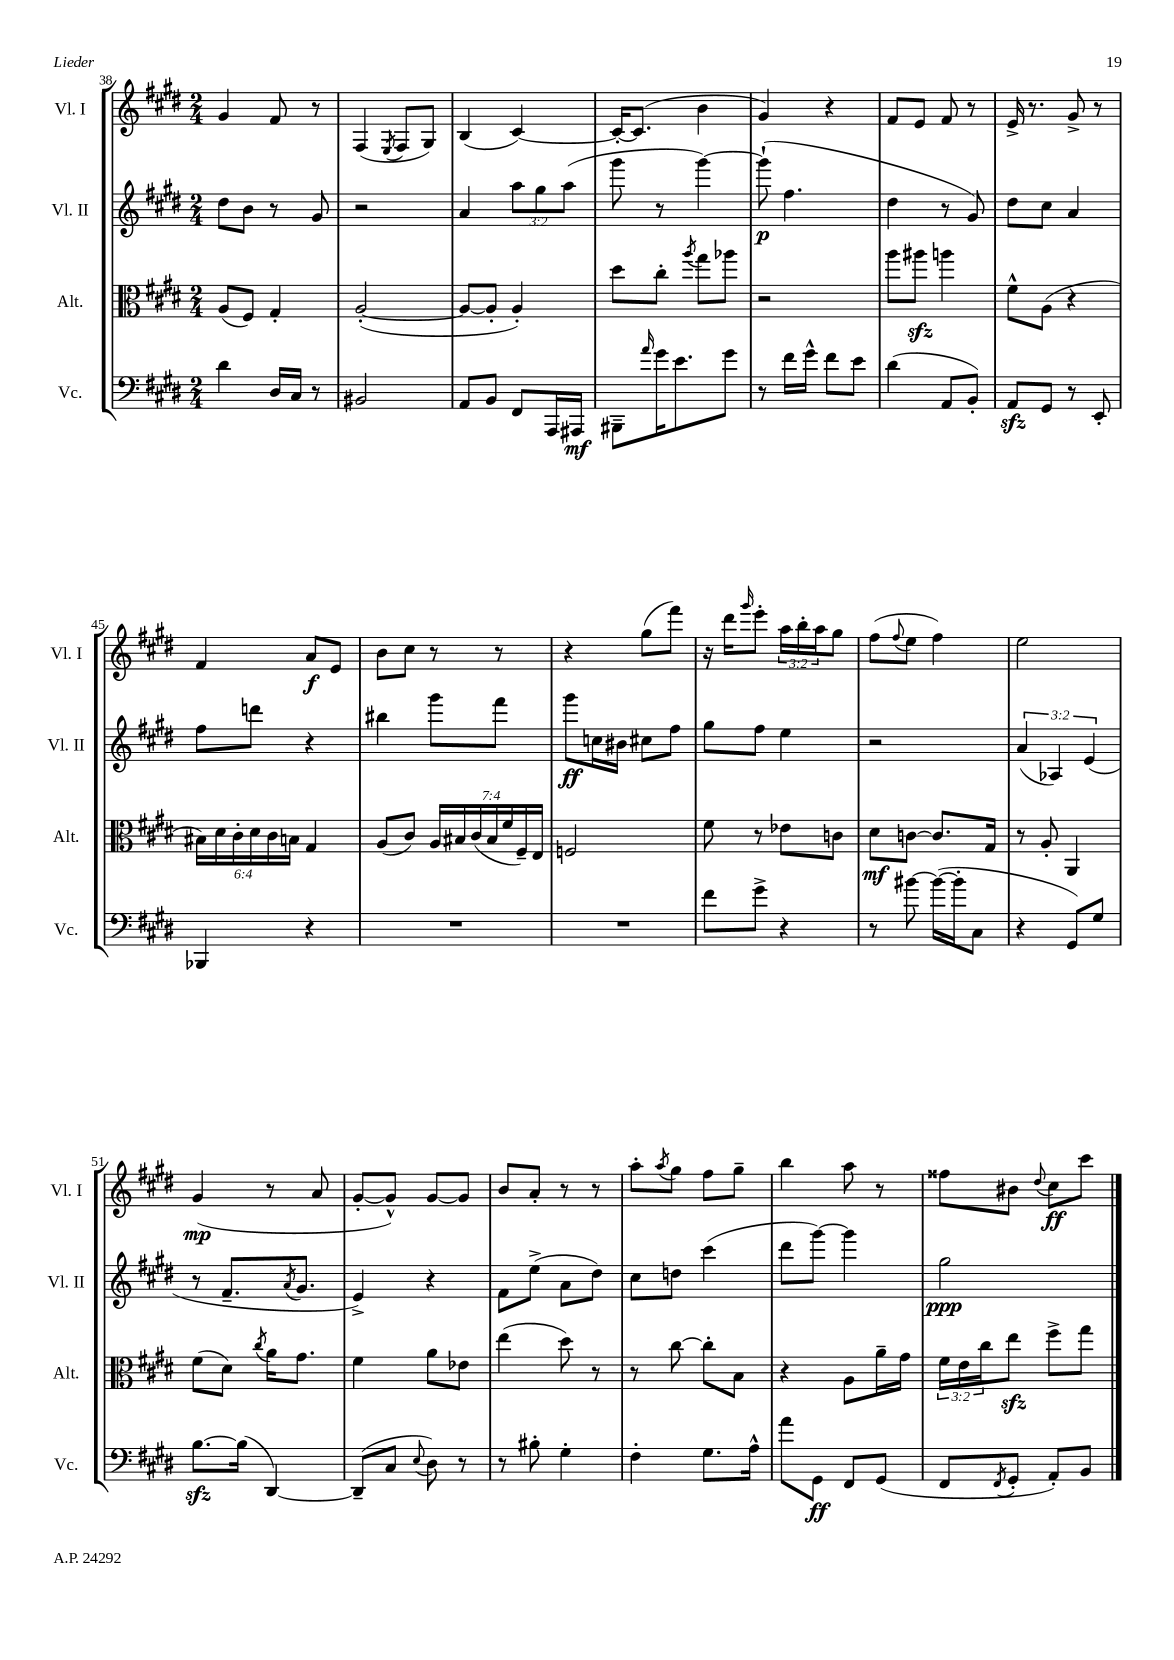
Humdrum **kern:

**kern	**dynam	**kern	**dynam	**kern	**dynam	**kern	**dynam
*part4	*part4	*part3	*part3	*part2	*part2	*part1	*part1
*staff4	*staff4	*staff3	*staff3	*staff2	*staff2	*staff1	*staff1
*I"Vc.	*	*I"Alt.	*	*I"Vl. II	*	*I"Vl. I	*
*I'Vc.	*	*I'Alt.	*	*I'Vl. II	*	*I'Vl. I	*
*clefF4	*	*clefC3	*	*clefG2	*	*clefG2	*
*k[f#c#g#d#]	*	*k[f#c#g#d#]	*	*k[f#c#g#d#]	*	*k[f#c#g#d#]	*
*M2/4	*	*M2/4	*	*M2/4	*	*M2/4	*
=38	=38	=38	=38	=38	=38	=38	=38
4d#\	.	(8A/L	.	8dd#\L	.	4g#/	.
.	.	8F#/J)	.	8b\J	.	.	.
16D#/LL	.	4G#'/	.	8r	.	8f#/	.
16C#/JJ	.	.	.	.	.	.	.
8r	.	.	.	8g#/	.	8r	.
=39	=39	=39	=39	=39	=39	=39	=39
2BB#X/	.	([2A'/	.	2r	.	(4F#/	.
.	.	.	.	.	.	8qE/	.
.	.	.	.	.	.	8F#/L	.
.	.	.	.	.	.	8G#/J)	.
=40	=40	=40	=40	=40	=40	=40	=40
8AA/L	.	8A/L_	.	4a/	.	(4B/	.
8BB/J	.	8A'/J]	.	.	.	.	.
8FF#/L	.	4A'/)	.	12aa\L	.	[4c#/)	.
.	.	.	.	12gg#\	.	.	.
16AAA/L	.	.	.	.	.	.	.
.	.	.	.	(12aa\J	.	.	.
16AAA#X/JJ	mf	.	.	.	.	.	.
=41	=41	=41	=41	=41	=41	=41	=41
8BBB#X~\L	.	8dd#\L	.	8ggg#\	.	16c#'/KL_	.
.	.	.	.	.	.	(8.c#/J]	.
16qqa/	.	.	.	.	.	.	.
16g#\K	.	8cc#'\J	.	8r	.	.	.
8.e\	.	.	.	.	.	.	.
.	.	8qaa/	.	.	.	.	.
.	.	8gg#\L	.	[4ggg#\)	.	4b\	.
8g#\J	.	8aa-X\J	.	.	.	.	.
=42	=42	=42	=42	=42	=42	=42	=42
8r	.	2r	.	(8ggg#`\]	p	4g#/)	.
16f#\LL	.	.	.	4.ff#\	.	.	.
16g#^^\JJ	.	.	.	.	.	.	.
8f#\L	.	.	.	.	.	4r	.
8e\J	.	.	.	.	.	.	.
=43	=43	=43	=43	=43	=43	=43	=43
(4d#\	.	8aa\L	.	4dd#\	.	8f#/L	.
.	.	8aa#Xzz\J	.	.	.	8e/J	.
8AA/L	.	4aan\	.	8r	.	8f#/	.
8BB'/J)	.	.	.	8g#/)	.	8r	.
=44	=44	=44	=44	=44	=44	=44	=44
8AAzz/L	.	8f#^^\L	.	8dd#\L	.	16e^/	.
.	.	.	.	.	.	8.r	.
8GG#/J	.	(8A\J	.	8cc#\J	.	.	.
8r	.	4r	.	4a/	.	8g#^/	.
8EE'/	.	.	.	.	.	8r	.
!!LO:LB:g=z
=45	=45	=45	=45	=45	=45	=45	=45
4BBB-X/	.	24B#X\LL)	.	8ff#\L	.	4f#/	.
.	.	24d#\	.	.	.	.	.
.	.	24c#'\	.	.	.	.	.
.	.	24d#\	.	8dddn\J	.	.	.
.	.	24c#\	.	.	.	.	.
.	.	24Bn\JJ	.	.	.	.	.
4r	.	4G#/	.	4r	.	8a/L	f
.	.	.	.	.	.	8e/J	.
=46	=46	=46	=46	=46	=46	=46	=46
2r	.	(8A/L	.	4bb#X\	.	8b\L	.
.	.	8c#/J)	.	.	.	8cc#\J	.
.	.	28A/LL	.	8ggg#\L	.	8r	.
.	.	28B#X/	.	.	.	.	.
.	.	(28c#/	.	.	.	.	.
.	.	28B#/	.	.	.	.	.
.	.	.	.	8fff#\J	.	8r	.
.	.	28f#/	.	.	.	.	.
.	.	28F#~/)	.	.	.	.	.
.	.	28E/JJ	.	.	.	.	.
=47	=47	=47	=47	=47	=47	=47	=47
2r	.	2Fn/	.	8ggg#\L	ff	4r	.
.	.	.	.	16ccn\L	.	.	.
.	.	.	.	16b#X\JJ	.	.	.
.	.	.	.	8cc#X\L	.	(8gg#\L	.
.	.	.	.	8ff#\J	.	8fff#\J)	.
=48	=48	=48	=48	=48	=48	=48	=48
8f#\L	.	8f#\	.	8gg#\L	.	16r	.
.	.	.	.	.	.	16ddd#\KL	.
.	.	.	.	.	.	16qqggg#/	.
8g#^\J	.	8r	.	8ff#\J	.	8eee'\J	.
4r	.	8e-X\L	.	4ee\	.	24aa\LL	.
.	.	.	.	.	.	24bb'\	.
.	.	.	.	.	.	24aa\J	.
.	.	8cn\J	.	.	.	8gg#\J	.
=49	=49	=49	=49	=49	=49	=49	=49
8r	.	8d#\L	mf	2r	.	(8ff#\L	.
.	.	.	.	.	.	8qqff#/	.
[8b#X\	.	[8cn\J	.	.	.	8ee\J	.
(16b#\LL_	.	8.c/L]	.	.	.	4ff#\)	.
16b#'\J]	.	.	.	.	.	.	.
8C#\J	.	.	.	.	.	.	.
.	.	16G#/Jk	.	.	.	.	.
=50	=50	=50	=50	=50	=50	=50	=50
4r	.	8r	.	(6a/	.	2ee\	.
.	.	8A'/	.	.	.	.	.
.	.	.	.	6A-X/)	.	.	.
8GG#/L)	.	4AA/	.	.	.	.	.
.	.	.	.	(6e/	.	.	.
8G#/J	.	.	.	.	.	.	.
!!LO:LB:g=z
=51	=51	=51	=51	=51	=51	=51	=51
[8.Bzz\L	.	(8f#\L	.	8r	.	(4g#/	mp
.	.	8d#\J)	.	8.f#~/L	.	.	.
(16B\Jk]	.	.	.	.	.	.	.
.	.	8qcc#/	.	.	.	.	.
[4DD#/)	.	16a\KL	.	.	.	8r	.
.	.	.	.	8qa/	.	.	.
.	.	8.g#\J	.	8.g#/J	.	.	.
.	.	.	.	.	.	8a/	.
=52	=52	=52	=52	=52	=52	=52	=52
(8DD#~/L]	.	4f#\	.	4e^/)	.	[8g#'/L	.
8C#/J	.	.	.	.	.	8g#^^/J])	.
8qqE/	.	.	.	.	.	.	.
8D#\)	.	8a\L	.	4r	.	[8g#/L	.
8r	.	8e-X\J	.	.	.	8g#/J]	.
=53	=53	=53	=53	=53	=53	=53	=53
8r	.	(4ee\	.	8f#\L	.	8b/L	.
8B#X'\	.	.	.	(8ee^\J	.	8a'/J	.
4G#'\	.	8dd#\)	.	8a\L	.	8r	.
.	.	8r	.	8dd#\J)	.	8r	.
=54	=54	=54	=54	=54	=54	=54	=54
4F#'\	.	8r	.	8cc#\L	.	8aa'\L	.
.	.	.	.	.	.	8qaa/	.
.	.	[8cc#\	.	8ddn\J	.	8gg#\J	.
8.G#\L	.	8cc#'\L]	.	(4ccc#\	.	8ff#\L	.
.	.	8B\J	.	.	.	8gg#~\J	.
16A^^\Jk	.	.	.	.	.	.	.
=55	=55	=55	=55	=55	=55	=55	=55
8a\L	.	4r	.	8ddd#\L	.	4bb\	.
8GG#\J	ff	.	.	[8ggg#\J)	.	.	.
8FF#/L	.	8A\L	.	4ggg#\]	.	8aa\	.
(8GG#/J	.	16a~\L	.	.	.	8r	.
.	.	16g#\JJ	.	.	.	.	.
=56	=56	=56	=56	=56	=56	=56	=56
8FF#/L	.	24f#\LL	.	2gg#\	ppp	8ff##X\L	.
.	.	24e\	.	.	.	.	.
.	.	24cc#\J	.	.	.	.	.
8qFF#/	.	.	.	.	.	.	.
8GG#'/J	.	8eezz\J	.	.	.	8b#X\J	.
.	.	.	.	.	.	8qqdd#/	.
8AA'/L)	.	8ff#^\L	.	.	.	8cc#\L	ff
8BB/J	.	8gg#\J	.	.	.	8ccc#\J	.
==	==	==	==	==	==	==	==
*-	*-	*-	*-	*-	*-	*-	*-
